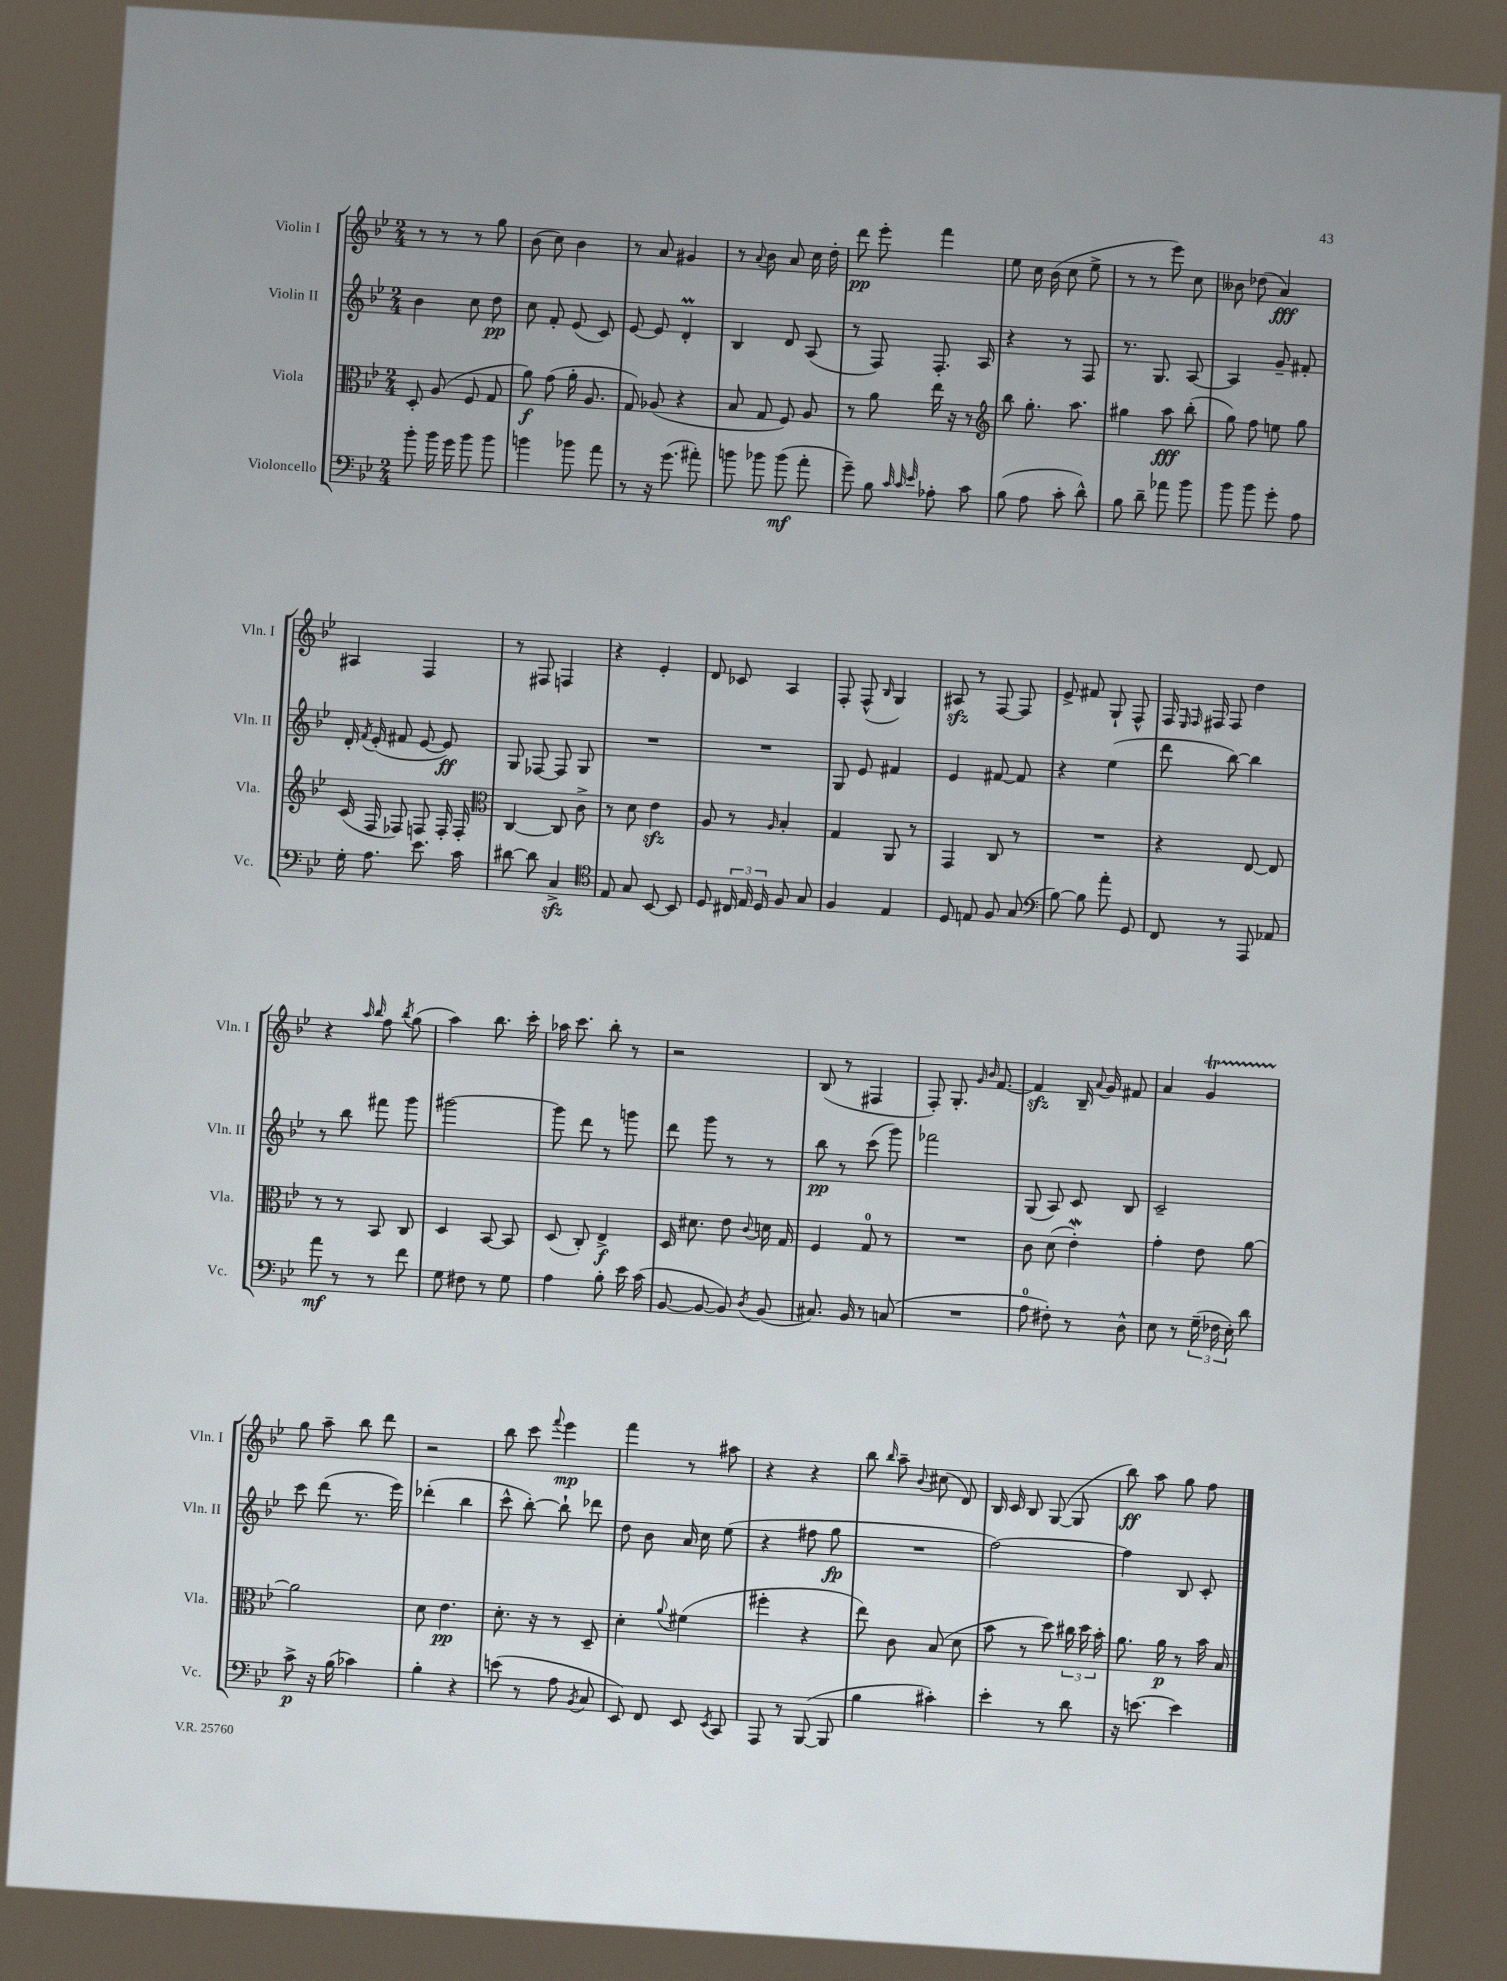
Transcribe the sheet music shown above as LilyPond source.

<<
\new StaffGroup <<
\new Staff = "s0" \with { instrumentName = "Violin I" shortInstrumentName = "Vln. I" } {
    \clef treble \key bes \major \numericTimeSignature \time 2/4
    \autoBeamOff r8 r8 r8 g''8 |
    bes'8( c''8) bes'4 |
    r8 a'8 gis'4 |
    r8 \appoggiatura { a'8 } bes'8 a'8 c''16 d''16-. |
    d'''8\pp ees'''8-. f'''4 |
    ees''8 c''16 bes'16( c''8 ees''8-> |
    r8 r8 ees'''8) c''8 |
    beses'8 des''8( a'4\fff) |
    ais4 f4 |
    r8 fis8 f4 |
    r4 ees'4-. |
    d'8 ces'8 a4 |
    f8-. f8-^( \grace { bes16 } g4) |
    ais8\sfz r8 f8~ f8 |
    ees'8-> fis'8 g8-! f8-^ |
    f16 \grace { ees16 f16 } fis16 fis8 d''4 |
    r4 \grace { a''16 bes''16 } f''8 \acciaccatura { bes''8 } g''8( |
    a''4) bes''8. c'''16-. |
    aes''16 c'''8. bes''8-. r8 |
    r2 |
    bes8( r8 fis4 |
    f8-.) g8.-. \grace { g'16 bes'16 } f'8.~ |
    f'4\sfz bes16-- \appoggiatura { a'8 } g'16 fis'8 |
    a'4 g'4\startTrillSpan |
    g''8\stopTrillSpan a''8-- bes''8 d'''8 |
    r2 |
    bes''8 c'''8 \appoggiatura { f'''8 } ees'''4\mp |
    f'''4 r8 ais''8 |
    r4 r4 |
    bes''8 \grace { bes''16 } a''8-- \appoggiatura { bes'8 } cis''8( d'8) |
    bes16 c'16 bes8 g8~( g8 |
    bes''8\ff) a''8 g''8 f''8 \bar "|." |
}
\new Staff = "s1" \with { instrumentName = "Violin II" shortInstrumentName = "Vln. II" } {
    \clef treble \key bes \major \numericTimeSignature \time 2/4
    \autoBeamOff bes'4 c''8 d''8\pp |
    c''8 f'8-. ees'8( c'8) |
    ees'8~ ees'8 d'4-.\prall |
    bes4 d'8 a8( |
    r8 f8) f8.-. a16 |
    r4 r8 f8 |
    r8. g8. a8~ |
    a4 g'8-- fis'8-. |
    d'16-. \acciaccatura { f'8 } ees'16-.( fis'8 ees'8~ ees'8\ff) |
    g8 fes8~ fes8 g8 |
    R2 |
    R2 |
    g8 ees'8 fis'4 |
    ees'4 fis'8~ fis'8 |
    r4 ees''4( |
    d'''8 bes''8~) bes''4 |
    r8 bes''8 fis'''8 g'''8 |
    gis'''2~ |
    gis'''8 d'''8 r8 g'''8 |
    d'''8 g'''8 r8 r8 |
    bes''8\pp r8 c'''8( g'''8) |
    fes'''2 |
    g8( a8) c'8 bes8 |
    c'2-- |
    c'''8 d'''8( r8. ees'''16) |
    des'''4-.( bes''4 |
    c'''8-^ bes''8~-.) bes''8-! des'''8 |
    d''8 bes'8 a'16 c''16 ees''8( |
    r4 fis''8 g''8\fp |
    R2 |
    f''2~) |
    f''4 bes8 c'8-. \bar "|." |
}
\new Staff = "s2" \with { instrumentName = "Viola" shortInstrumentName = "Vla." } {
    \clef alto \key bes \major \numericTimeSignature \time 2/4
    \autoBeamOff d8-. a8( f8 g8 |
    a'8\f) g'8( a'16-. a8. |
    g8) aes8( r4 |
    bes8 g8 f8) a8 |
    r8 a'8 ees''16 r16 r8 |
    \clef treble bes''8 g''8.-. a''8. |
    gis''4 a''8\fff bes''8-.( |
    g''8) f''8 e''8 g''8 |
    c'16( f16 fes8) f8 f16-. f16-. |
    \clef alto c4~ c8 c'8-> |
    r8 d'8 ees'4\sfz |
    a8 r8 \grace { a16 } bes4-. |
    g4 a,8 r8 |
    g,4 c8 r8 |
    R2 |
    r4 ees8~ ees8 |
    r8 r8 bes,8 c8 |
    d4 bes,8~ bes,8 |
    d8( c8-.) ees4->\f |
    d16 dis'8. ees'8 \appoggiatura { c'8 } d'16 g16 |
    f4 g8-0 r8 |
    R2 |
    c'8 d'8( ees'4-.\mordent) |
    g'4-. ees'8 a'8~ |
    a'2 |
    d'8 ees'4.\pp |
    d'8.-. r16 r8 d8-- |
    d'4-. \appoggiatura { a'8 } fis'4( |
    fis''4-. r4 |
    ees''8) c'8 bes8( d'8 |
    bes'8 r8 d''8) \tuplet 3/2 { cis''16 d''16 bes'16-. } |
    a'8. a'16\p r8 bes'16 bes16 \bar "|." |
}
\new Staff = "s3" \with { instrumentName = "Violoncello" shortInstrumentName = "Vc." } {
    \clef bass \key bes \major \numericTimeSignature \time 2/4
    \autoBeamOff bes'8-. bes'16 g'16 bes'8 bes'8 |
    b'4 bes'8 a'8 |
    r8 r16 g'8.( ais'8-.) |
    b'8 bes'8 bes'8\mf( a'8-. |
    g'8--) bes8 \grace { c'32 c'32 ees'32 } aes8-. c'8 |
    bes8( a8 c'8-. d'8-^) |
    bes8 d'8-- aes'8 bes'8 |
    bes'8 bes'8 g'8-. a8 |
    g16-. a8. ees'8. c'16 |
    dis'8~ dis'8 c4->\sfz |
    \clef tenor ees8 g8 bes,8~ bes,8 |
    d8 \tuplet 3/2 { cis16 ees16 d16 } f8 g8 |
    f4 ees4 |
    d8 e8 f8 g8( |
    \clef bass bes8~) bes8 a'8-. g,8 |
    f,8 r8 a,,8 aes,8 |
    a'8\mf r8 r8 f'8 |
    g8 fis8 r8 g8 |
    a4 bes8-. ees'16 c'16( |
    bes,8~ bes,8~ bes,8) \acciaccatura { d8 } bes,8( |
    cis8.) bes,16 r8 c8( |
    R2 |
    a8-0 fis8-.) r8 d8-^ |
    ees8 r8 \tuplet 3/2 { g16--( fes16 ees16-.) } d'8 |
    c'8->\p r16 bes16( ces'4) |
    bes4-. r4 |
    e'8( r8 a8 \acciaccatura { bes,8 } c8 |
    ees,8) f,8 ees,8 \acciaccatura { ees,8 } c,8 |
    a,,8 r8 bes,,8~( bes,,8 |
    bes4 cis'4-.) |
    ees'4-. r8 d'8 |
    r16 e'8.~ e'4 \bar "|." |
}
>>
>>
\layout { \context { \Score \remove "Bar_number_engraver" } }
